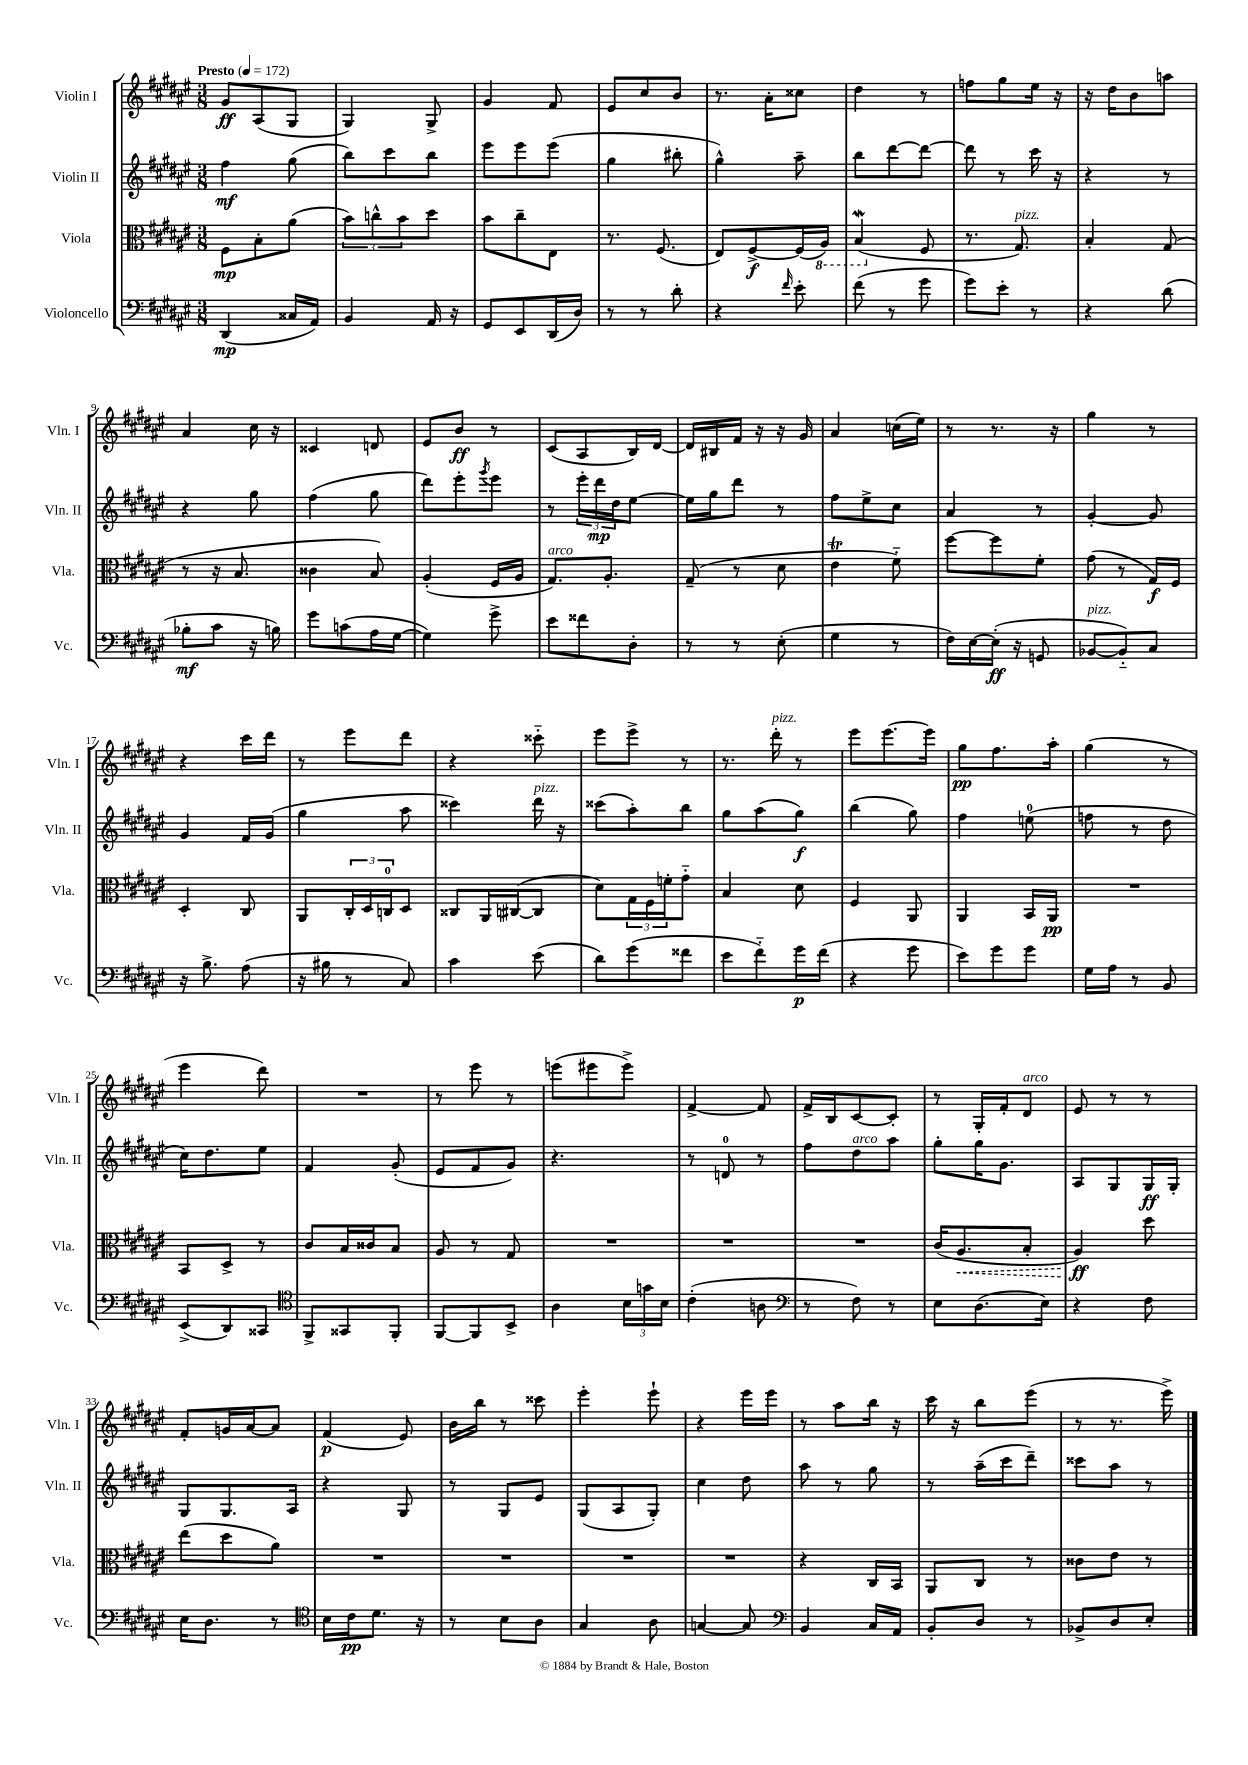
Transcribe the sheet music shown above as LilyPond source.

<<
\new StaffGroup <<
\new Staff = "s0" \with { instrumentName = "Violin I" shortInstrumentName = "Vln. I" } {
    \clef treble \key fis \major \numericTimeSignature \time 3/8 \tempo "Presto" 4 = 172
    gis'8\ff ais8( gis8 |
    gis4) gis8-> |
    gis'4 fis'8 |
    eis'8 cis''8 b'8 |
    r8. ais'16-. cisis''8 |
    dis''4 r8 |
    f''8 gis''8 eis''16 r16 |
    r16 dis''16 b'8 a''8 |
    ais'4 cis''16 r16 |
    cisis'4 d'8 |
    eis'8 b'8\ff r8 |
    cis'8( ais8 b16) dis'16~ |
    dis'16 bis16 fis'16 r16 r16 gis'16 |
    ais'4 c''16( eis''16) |
    r8 r8. r16 |
    gis''4 r8 |
    r4 cis'''16 dis'''16 |
    r8 eis'''8 dis'''8 |
    r4 cisis'''8-_ |
    eis'''8 eis'''8-> r8 |
    r8. dis'''16-.^\markup { \italic "pizz." } r8 |
    eis'''8 eis'''8.~ eis'''16 |
    gis''8\pp fis''8. ais''16-. |
    gis''4( r8 |
    eis'''4 dis'''8) |
    R4. |
    r8 eis'''8 r8 |
    e'''8( eis'''8 eis'''8->) |
    fis'4~-> fis'8 |
    fis'16-> b16 cis'8~ cis'8-. |
    r8 gis16-. fis'16-. dis'8^\markup { \italic "arco" } |
    eis'8 r8 r8 |
    fis'8-. g'16 ais'16~ ais'8 |
    fis'4\p( eis'8) |
    b'16 b''16 r8 cisis'''8 |
    eis'''4-. eis'''8-! |
    r4 eis'''16 eis'''16 |
    r8 ais''8 b''16 r16 |
    cis'''16 r16 b''8 eis'''8( |
    r8 r8. eis'''16->) \bar "|." |
}
\new Staff = "s1" \with { instrumentName = "Violin II" shortInstrumentName = "Vln. II" } {
    \clef treble \key fis \major \numericTimeSignature \time 3/8
    fis''4\mf gis''8( |
    b''8) cis'''8 b''8 |
    eis'''8 eis'''8 eis'''8( |
    gis''4 bis''8-. |
    gis''4-^) ais''8-- |
    b''8 dis'''8~ dis'''8~ |
    dis'''8 r8 cis'''16 r16 |
    r4 r8 |
    r4 gis''8 |
    fis''4( gis''8 |
    dis'''8) eis'''8-. \acciaccatura { gis'''8 } eis'''8 |
    r8 \tuplet 3/2 { eis'''16-. dis'''16\mp dis''16 } eis''8~ |
    eis''16 gis''16 dis'''8 r8 |
    fis''8 eis''8-> cis''8 |
    ais'4 r8 |
    gis'4~-. gis'8 |
    gis'4 fis'16 gis'16( |
    gis''4 ais''8 |
    cisis'''4) dis'''16^\markup { \italic "pizz." } r16 |
    cisis'''8( ais''8-.) b''8 |
    gis''8 ais''8( gis''8\f) |
    b''4( gis''8) |
    fis''4 e''8-0( |
    f''8 r8 dis''8 |
    cis''16) dis''8. eis''8 |
    fis'4 gis'8-.( |
    eis'8 fis'8 gis'8) |
    r4. |
    r8 d'8-0 r8 |
    fis''8 dis''8^\markup { \italic "arco" } ais''8 |
    gis''8-. gis''16 gis'8. |
    ais8 gis8 gis16\ff gis16-. |
    gis8 gis8. ais16 |
    r4 gis8 |
    r8 gis8 eis'8 |
    gis8( ais8 gis8-.) |
    cis''4 dis''8 |
    ais''8 r8 gis''8 |
    r8 ais''16--( cis'''16 dis'''8--) |
    cisis'''8 ais''8 r8 \bar "|." |
}
\new Staff = "s2" \with { instrumentName = "Viola" shortInstrumentName = "Vla." } {
    \clef alto \key fis \major \numericTimeSignature \time 3/8
    fis8\mp b8-. ais'8( |
    \tuplet 3/2 { b'8) c''8-^ b'8 } dis''8 |
    b'8 cis''8-- eis8 |
    r8. fis8.( |
    eis8) fis8~->\f fis16( \ottava #-1 ais,16) |
    b,4\mordent( \ottava #0 fis8 |
    r8. gis8.^\markup { \italic "pizz." }) |
    b4-. gis8( |
    r8 r16 b8. |
    cisis'4 b8) |
    ais4-.( fis16 ais16 |
    gis8.^\markup { \italic "arco" }) ais8.-. |
    gis8--( r8 dis'8 |
    eis'4\trill fis'8-_) |
    fis''8~ fis''8 fis'8-. |
    gis'8( r8 gis16\f) fis16 |
    dis4-. cis8 |
    ais,8 \tuplet 3/2 { cis16-. dis16 c16-0 } dis8 |
    cisis8 ais,16 cis16~( cis8 |
    dis'8) \tuplet 3/2 { gis16 fis16 f'16-. } gis'8-_ |
    b4 dis'8 |
    fis4 ais,8 |
    ais,4 b,16 ais,16\pp |
    R4. |
    b,8 dis8-> r8 |
    cis'8 b16 cisis'16 b8 |
    ais8 r8 gis8 |
    R4. |
    R4. |
    R4. |
    cis'16( \once \override Hairpin.style = #'dashed-line ais8.\< b8-. |
    ais4\ff\!) dis''8 |
    eis''8( dis''8 ais'8) |
    R4. |
    R4. |
    R4. |
    R4. |
    r4 cis16 b,16 |
    ais,8 cis8 r8 |
    cisis'8 eis'8 r8 \bar "|." |
}
\new Staff = "s3" \with { instrumentName = "Violoncello" shortInstrumentName = "Vc." } {
    \clef bass \key fis \major \numericTimeSignature \time 3/8
    dis,4\mp( cisis16 ais,16) |
    b,4 ais,16 r16 |
    gis,8 eis,8 dis,16( dis16) |
    r8 r8 dis'8-. |
    r4 \grace { fis'16 } eis'8-. |
    fis'8( r8 gis'8 |
    gis'8) eis'8-. r8 |
    r4 dis'8( |
    bes8-.\mf cis'8 r16 b16) |
    gis'8 c'8( ais16 gis16~ |
    gis4) gis'8-> |
    eis'8 fisis'8 dis8-. |
    r8 r8 eis8-.( |
    gis4 r8 |
    fis16) eis16~ eis16-.\ff( r16 g,8 |
    bes,8~^\markup { \italic "pizz." } bes,8-_) cis8 |
    r16 b8.-> ais8( |
    r16 bis16 r8 cis8) |
    cis'4 eis'8( |
    dis'8) gis'8( fisis'8 |
    eis'8 fis'8-_) gis'16\p fis'16( |
    r4 gis'8 |
    eis'8) gis'8 gis'8 |
    gis16 ais16 r8 b,8 |
    eis,8->( dis,8) cisis,8 |
    \clef tenor fis,8-> gisis,8 fis,8-. |
    fis,8~ fis,8 b,8-> |
    ais4 \tuplet 3/2 { b16 g'16 b16 } |
    cis'4-.( a8 |
    \clef bass r8 fis8) r8 |
    eis8 dis8.( eis16) |
    r4 fis8 |
    eis16 dis8. r8 |
    \clef tenor b16 cis'16\pp dis'8. r16 |
    r8 b8 ais8 |
    gis4 ais8 |
    g4~ g8 |
    \clef bass b,4 cis16 ais,16 |
    b,8-. dis8 r8 |
    bes,8-> dis8 eis8-. \bar "|." |
}
>>
>>
